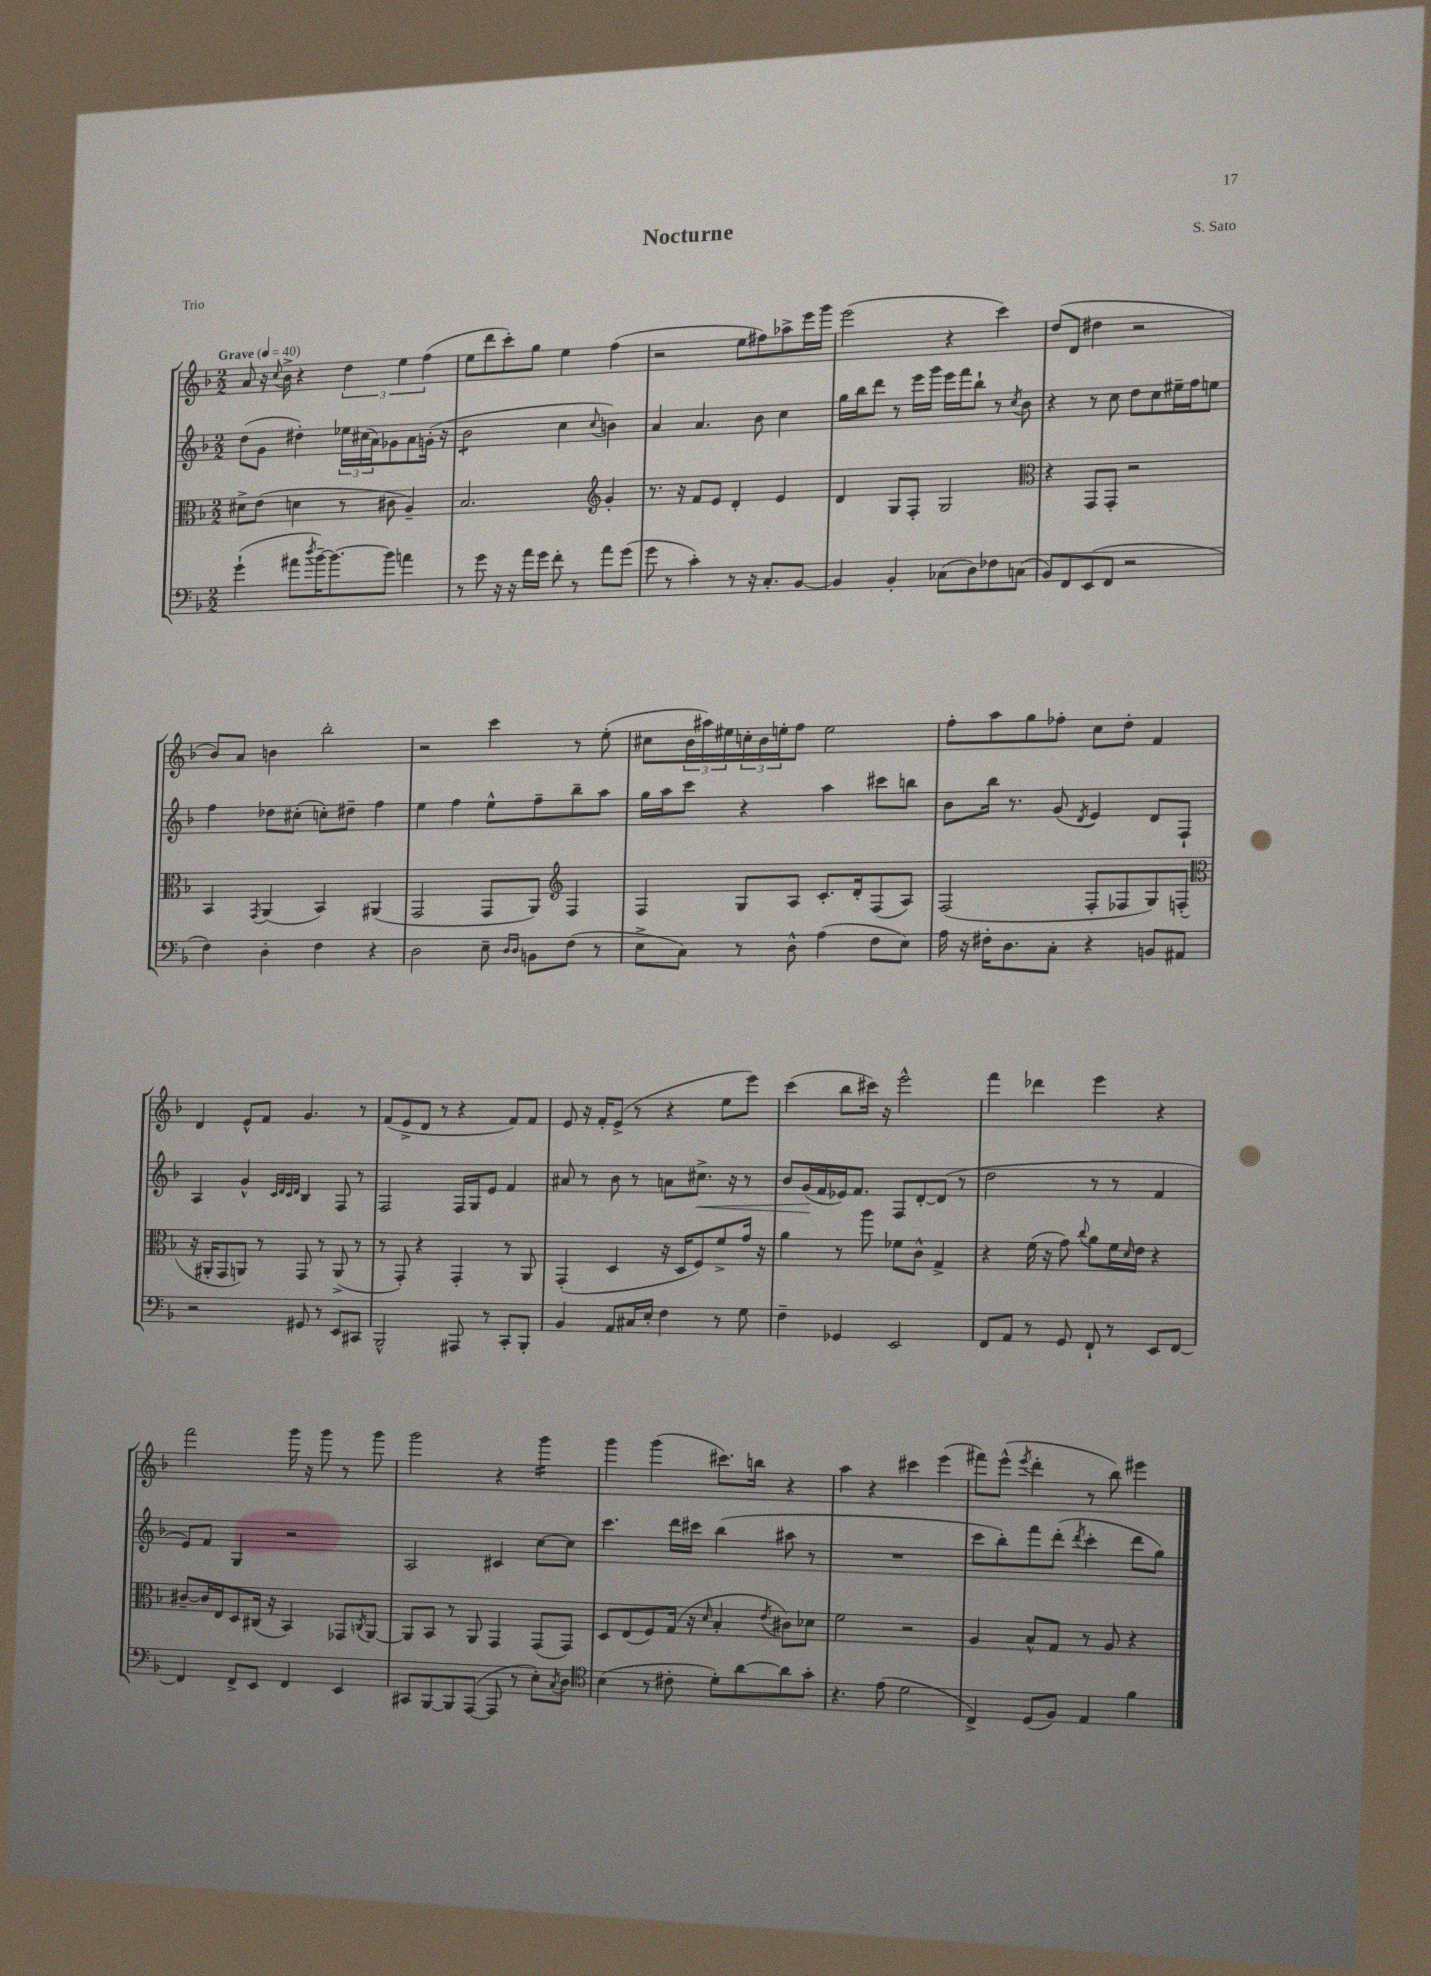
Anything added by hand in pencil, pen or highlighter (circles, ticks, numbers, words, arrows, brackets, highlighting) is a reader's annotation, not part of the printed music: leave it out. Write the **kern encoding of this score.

**kern	**kern	**kern	**kern
*staff4	*staff3	*staff2	*staff1
*clefF4	*clefC3	*clefG2	*clefG2
*k[b-]	*k[b-]	*k[b-]	*k[b-]
*M2/2	*M2/2	*M2/2	*M2/2
*MM40	*MM40	*MM40	*MM40
(4g`\	8d#^\L	(8dd\L	8a/
.	(8e\J	8g\J	16r
.	.	.	8qqcc/
.	.	.	16b-^\
8a#\L	4d\	4dd#'\)	4r
8qdd/	.	.	.
[16b-~\K)	.	.	.
8.b-\_	.	.	.
.	8r	24ee-\LL	6dd\
.	.	(24cc#\	.
.	.	24a\J)	.
8b-\]J	8c#\	8g-\	.
.	.	.	6ee\
4a\	4A~/)	8a\	.
.	.	.	(6ff\
.	.	(16g'\Jk	.
.	.	16r	.
=	=	=	=
8r	2.B-/	2b-\	8ee\L
8g\	.	.	8ddd\
16r	.	.	8ccc'\)
16r	.	.	.
16a\LL	.	.	8gg\J
16g\JJ	.	.	.
8f'\	.	4cc\	4ee\
8r	.	.	.
*	*clefG2	*	*
.	.	8qqcc/	.
8a\L	4g'/	4b\)	(4ff\
(8g\J	.	.	.
=	=	=	=
8g\	8.r	4a/	2r
8r	.	.	.
.	16r	.	.
4c'\)	8f/L	4.a/	.
.	8e/J	.	.
8r	4d'/	.	8ee\L
16r	.	8b-\	8ff#\)
8.C'/L	.	.	.
.	4e/	4cc\	8aa-^\
[8BB-/J	.	.	16eee\L
.	.	.	16ggg\JJ
=	=	=	=
4BB-/]	4d/	16gg\LL	(2eee\
.	.	16bb-\J	.
.	.	8ddd\J	.
4BB-'/	8G/L	8r	.
.	8F'/J	16eee\LL	.
.	.	16ggg\JJ	.
(8C-\L	2G/	16eee\LL	4r
.	.	16fff\J	.
8D\)	.	8bb-`\J	.
8F-\	.	8r	4ccc\)
.	.	8qcc/	.
(8C\J	.	8b-\	.
=	=	=	=
*	*clefC3	*	*
8BB-/L)	4r	4r	(8dd/L
8FF/	.	.	8d/J
(8EE/	8GG/L	8r	4dd#\
8FF/J	8GG'/J	8cc\	.
2r	2r	8dd\L	2r
.	.	8cc\	.
.	.	16ee#~\L	.
.	.	16ff\J	.
.	.	8ee\J	.
=	=	=	=
4F\)	4BB-/	4ff\	8b-/L)
.	.	.	8a/J
.	8qGG/	.	.
4D'\	(4AA/	8dd-\L	4b\
.	.	(8cc#'\J	.
4F\	4BB-/)	8cc'\L)	2bb-'\
.	.	8dd#~\J	.
4r	(4AA#/	4ff\	.
=	=	=	=
2D\	2GG/	4ee\	2r
.	.	4ff\	.
8E~\	8GG/L	8ee^^\L	4ccc\
16qqD/LL	.	.	.
16qqD/JJ	.	.	.
8BB\L	8AA/J)	8ff~\	.
*	*clefG2	*	*
(8F\J	4F/	8bb-~\	8r
8r	.	8aa\J	(8ee'\
=	=	=	=
8E^\L	4F/	16gg\LL	8cc#\L
.	.	16aa\J	.
8C\J)	.	8ccc\J	24b-\L
.	.	.	24aa#\)
.	.	.	24ee#\
8r	8G/L	4r	24cc'\
.	.	.	24b-\
.	.	.	24ee'\J
8D^^\	8A/J	.	8ff\J
(4A\	8.c'/L	4aa\	2ee\
.	16d'/k	.	.
8F\L	(8F/	8ccc#\L	.
8E\J)	8A/J)	8bb\J	.
=	=	=	=
16A\	(2F/	8b-\L	8ff'\L
16r	.	.	.
16F#'\LK	.	16bb-\Jk	8aa\
8.D\	.	8.r	.
.	.	.	8gg\
8C'\J	.	(8g/	8ff-'\J
.	.	8qd/	.
4r	8F'/L	4e/)	8cc\L
.	8F-/	.	8dd'\J
8BB/L	8G/)	8d/L	4f/
8AA#/J	(8F'/J	8F`/J	.
=	=	=	=
*	*clefC3	*	*
2r	16r	4A/	4d/
.	16AA#'/LK	.	.
.	8GG/	.	.
.	8AA/J)	4g^^/	8e^^/L
.	8r	.	8f/J
.	.	32qqc/LLL	.
.	.	32qqd/	.
.	.	32qqc/	.
.	.	32qqd/JJJ	.
8GG#/	8GG/	4B-/	4.g/
8r	8r	.	.
8EE/L	(8AA^/	8F/	.
8CC#/J	8r	8r	8r
=	=	=	=
2BBB-^^/	8r	2F/	(8f/L
.	8GG'/)	.	8e^/
.	4r	.	8d/J
.	.	.	8r
8AAA#/	4GG'/	16F/LL	4r
.	.	16G/J	.
8r	.	8e/J	.
8CC'/L	8r	4f/	8f/L)
8BBB-'/J	8AA/	.	8f/J
=	=	=	=
4BB-/	(4GG'/	8a#/	8e/
.	.	8r	16r
.	.	.	16f'/LK
8AA/L	4D/	8b-\	(8e^/J
16C#/L	.	8r	8r
16E'/JJ	.	.	.
4F\	16r	8a\L	4r
.	16D/LK	.	.
.	8F/)	8.cc#^\J	.
8r	8f^/	.	8ee\L
.	.	16r	.
8G\	16g/Jk	8r	8eee\J)
.	16r	.	.
=	=	=	=
4F~\	4a\	8b-/L	(4ccc\
.	.	(16g/L	.
.	.	16f/	.
4GG-/	8r	16e-/J)	8bb-\L
.	.	8.f/J	.
.	8aa\	.	16ccc#\Jk)
.	.	.	16r
2EE/	8f-\L	8F/L	2eee^^\
.	8c^^\J	[8d'/	.
.	4G^/	(8d/]J	.
.	.	8r	.
=	=	=	=
8FF/L	4r	2dd\	4fff\
8AA/J	.	.	.
8r	(16f\	.	4ddd-\
.	16r	.	.
8GG/	8g\)	.	.
.	8qqcc/	.	.
8FF`/	8a\L	8r	4eee\
8r	16f\L	8r	.
.	16qqd/	.	.
.	16e\JJ	.	.
8EE/L	4r	4f/	4r
[8FF/J	.	.	.
=	=	=	=
4FF/]	[8c#~/L	8e/L)	2fff\
.	16c#/]L	8f/J	.
.	16E/J	.	.
8FF^/L	8D/	4G/	.
8EE/J	(16C#/Jk	.	.
.	16r	.	.
4FF/	4BB-/)	2r	16ggg\
.	.	.	16r
.	.	.	8ggg\
4EE/	8GG-/L	.	8r
.	8qC/	.	.
.	[8AA/J	.	8ggg\
=	=	=	=
8CC#/L	8AA/]L	2A/	2ggg\
[8BBB-/	8BB-/J	.	.
8BBB-/]	8r	.	.
([8AAA/J	8AA/	.	.
8AAA/]	4GG/	4c#/	4r
8r	.	.	.
8E'\L)	(8GG/L	[8cc\L	4ggg\
8qC/	.	.	.
8D\J	8GG/J)	8cc\]J	.
=	=	=	=
*clefC4	*	*	*
(4B-\	8D/L	4.ccc\	4ggg\
.	(8E/	.	.
8r	8F/)	.	(4ggg\
8c#'\	(16G/Jk	16ddd\LL	.
.	16r	16ccc#\JJ	.
.	16qqd/	.	.
8d'\L)	4B-'/	(4bb-\	8.ccc#\L)
[8a\	.	.	.
.	.	.	16bb\Jk
.	8qe/	.	.
8a\]	8c#\L)	8aa#\	4r
8g'\J	8d-\J	8r	.
=	=	=	=
4.r	2f\	1r	4aa\
.	.	.	4r
(8e\	.	.	.
2d\	2r	.	4ccc#\
.	.	.	(4eee\
=	=	=	=
4C^/)	4A/	8ccc\L	8fff#\L)
.	.	8bb-'\)	(8eee^^\J
.	.	.	8qeee/
(8D/L	8B-^^/L	8fff\	4ddd'\
8F/J)	8G/J	(8ddd'\J	.
.	.	8qddd/	.
4E/	8r	4ccc'\	8r
.	8A/	.	8bb-\)
4f\	4r	8ddd\L	4eee#\
.	.	8gg\J)	.
==	==	==	==
*-	*-	*-	*-
